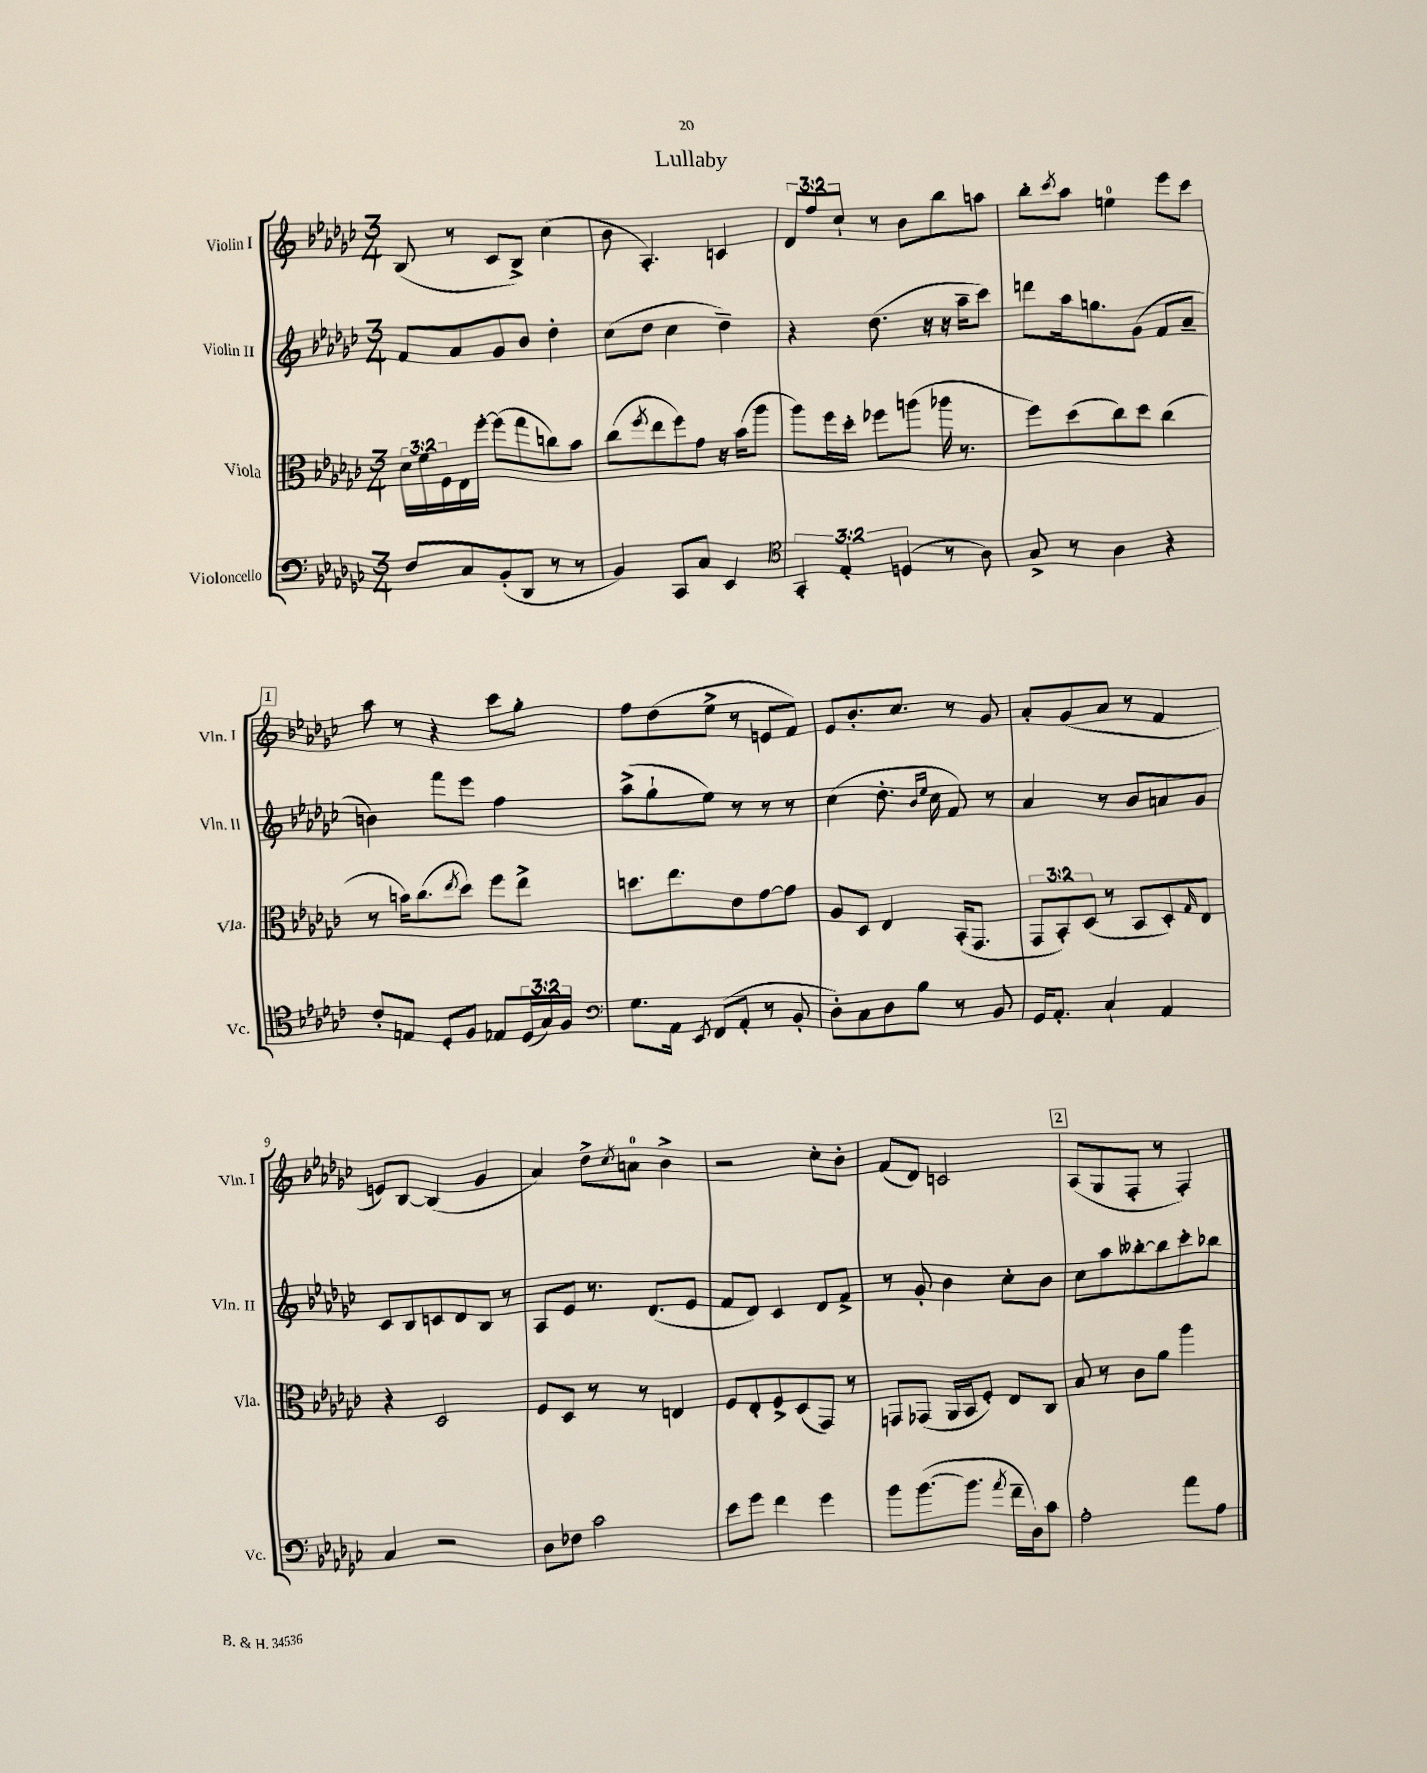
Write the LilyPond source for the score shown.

\header { title = "Lullaby" }
<<
\new StaffGroup <<
\new Staff = "s0" \with { instrumentName = "Violin I" shortInstrumentName = "Vln. I" } {
    \clef treble \key ges \major \numericTimeSignature \time 3/4 \override Staff.TupletNumber.text = #tuplet-number::calc-fraction-text
    bes8( r8 ces'8 bes8->) ces''4( |
    bes'8 aes4.-.) c'4 |
    \tuplet 3/2 { des'8 f''8 ces''8-! } r8 bes'8 bes''8 a''8 |
    bes''8-. \acciaccatura { ces'''8 } aes''8 e''4-0 ees'''8 ces'''8 |
    \mark \markup { \box "1" } aes''8 r8 r4 ces'''8 ges''8-. |
    f''8 des''8( ees''8-> r8 e'8 f'8) |
    ees'8 bes'8.-. ces''8. r8 ges'8 |
    aes'8-. ges'8( aes'8 r8 f'4 |
    e'8) bes8~ bes4( ges'4 |
    aes'4) des''8-> \acciaccatura { ces''8 } a'8-0 bes'4-> |
    r2 ces''8-. bes'8-. |
    f'8( des'8) c'2 |
    \mark \markup { \box "2" } aes8( ges8 f8-. r8 f4-.) \bar "|." |
}
\new Staff = "s1" \with { instrumentName = "Violin II" shortInstrumentName = "Vln. II" } {
    \clef treble \key ges \major \numericTimeSignature \time 3/4
    f'8 aes'8 ges'8 bes'8 des''4-. |
    ces''8( des''8 ces''4 des''4--) |
    r4 des''8.( r16 r16 aes''16-- ces'''8) |
    d'''8 aes''16 g''8. ges'8( f'8 aes'8-- |
    \mark \markup { \box "1" } b'4) f'''8 ees'''8 f''4 |
    aes''8->( ges''8-! ees''8) r8 r8 r8 |
    ces''4( des''8.-. \grace { bes'16 ees''16 } ces''16 f'8) r8 |
    aes'4 r8 bes'8 a'8 ges'8 |
    ces'8 bes8 c'8 des'8 bes8 r8 |
    aes8 ees'8 r8. des'8.( ees'8 |
    f'8 des'8) ces'4 des'8 f'8-> |
    r8 ges'8-. bes'4 ces''8-. bes'8 |
    \mark \markup { \box "2" } ces''8 aes''8 beses''8~-. beses''8 ces'''8-. bes''8 \bar "|." |
}
\new Staff = "s2" \with { instrumentName = "Viola" shortInstrumentName = "Vla." } {
    \clef alto \key ges \major \numericTimeSignature \time 3/4 \override Staff.TupletNumber.text = #tuplet-number::calc-fraction-text
    \tuplet 3/2 { des'16 f'16 f16 } ees16 f''16~-. f''8( ges''8 c''8) bes'8 |
    ces''8( \acciaccatura { f''8 } ees''8 f''8) ges'8 r16 bes'16( aes''8 |
    aes''8) f''16 des''16-. fes''8 a''8( aes''16 r8. |
    f''8) des''8( ces''8) des''8 ces''4( |
    \mark \markup { \box "1" } r8 b'16) ces''8.( \acciaccatura { ees''8 } des''8) f''8 ees''8-> |
    d''8. ees''8. ees'8 ges'8~ ges'8 |
    aes8 des8 ees4 bes,16-.( ges,8. |
    \tuplet 3/2 { ges,8 bes,8-.) des8( } r8 bes,8 des8-.) \grace { ges16 } ees8 |
    r4 des2 |
    f8 des8 r8 r8 e4 |
    f8 ees8-. f8-> des8( ges,8) r8 |
    g,8 ges,8( aes,16 bes,16 f8-.) ees8 ces8 |
    \mark \markup { \box "2" } bes8 r8 ces'8 aes'8 aes''4 \bar "|." |
}
\new Staff = "s3" \with { instrumentName = "Violoncello" shortInstrumentName = "Vc." } {
    \clef bass \key ges \major \numericTimeSignature \time 3/4 \override Staff.TupletNumber.text = #tuplet-number::calc-fraction-text
    f8 ces8 bes,8-.( des,8 r8 r8 |
    bes,4) ces,8 ces8 ees,4 |
    \clef tenor \tuplet 3/2 { ges,4-. ees4-. d4( } r8 aes8) |
    ges8-> r8 aes4 r4 |
    \mark \markup { \box "1" } ces'8-. e8 des8-. f8 ees8 \tuplet 3/2 { des16( ges16) f16 } |
    \clef bass ges8. aes,16 \acciaccatura { ees,8 } f,8( aes,8-. r8 bes,8-. |
    des8-.) ces8 des8 bes8 r8 bes,8 |
    ges,16 aes,8.-. ces4-! aes,4 |
    ces4 r2 |
    des8 fes8 ces'2 |
    ees'8 ges'8 f'4 ges'4 |
    bes'8 bes'8.~( bes'8. \acciaccatura { aes'8 } f'16-- des16) ces'8 |
    \mark \markup { \box "2" } aes2-. aes'8 aes8 \bar "|." |
}
>>
>>
